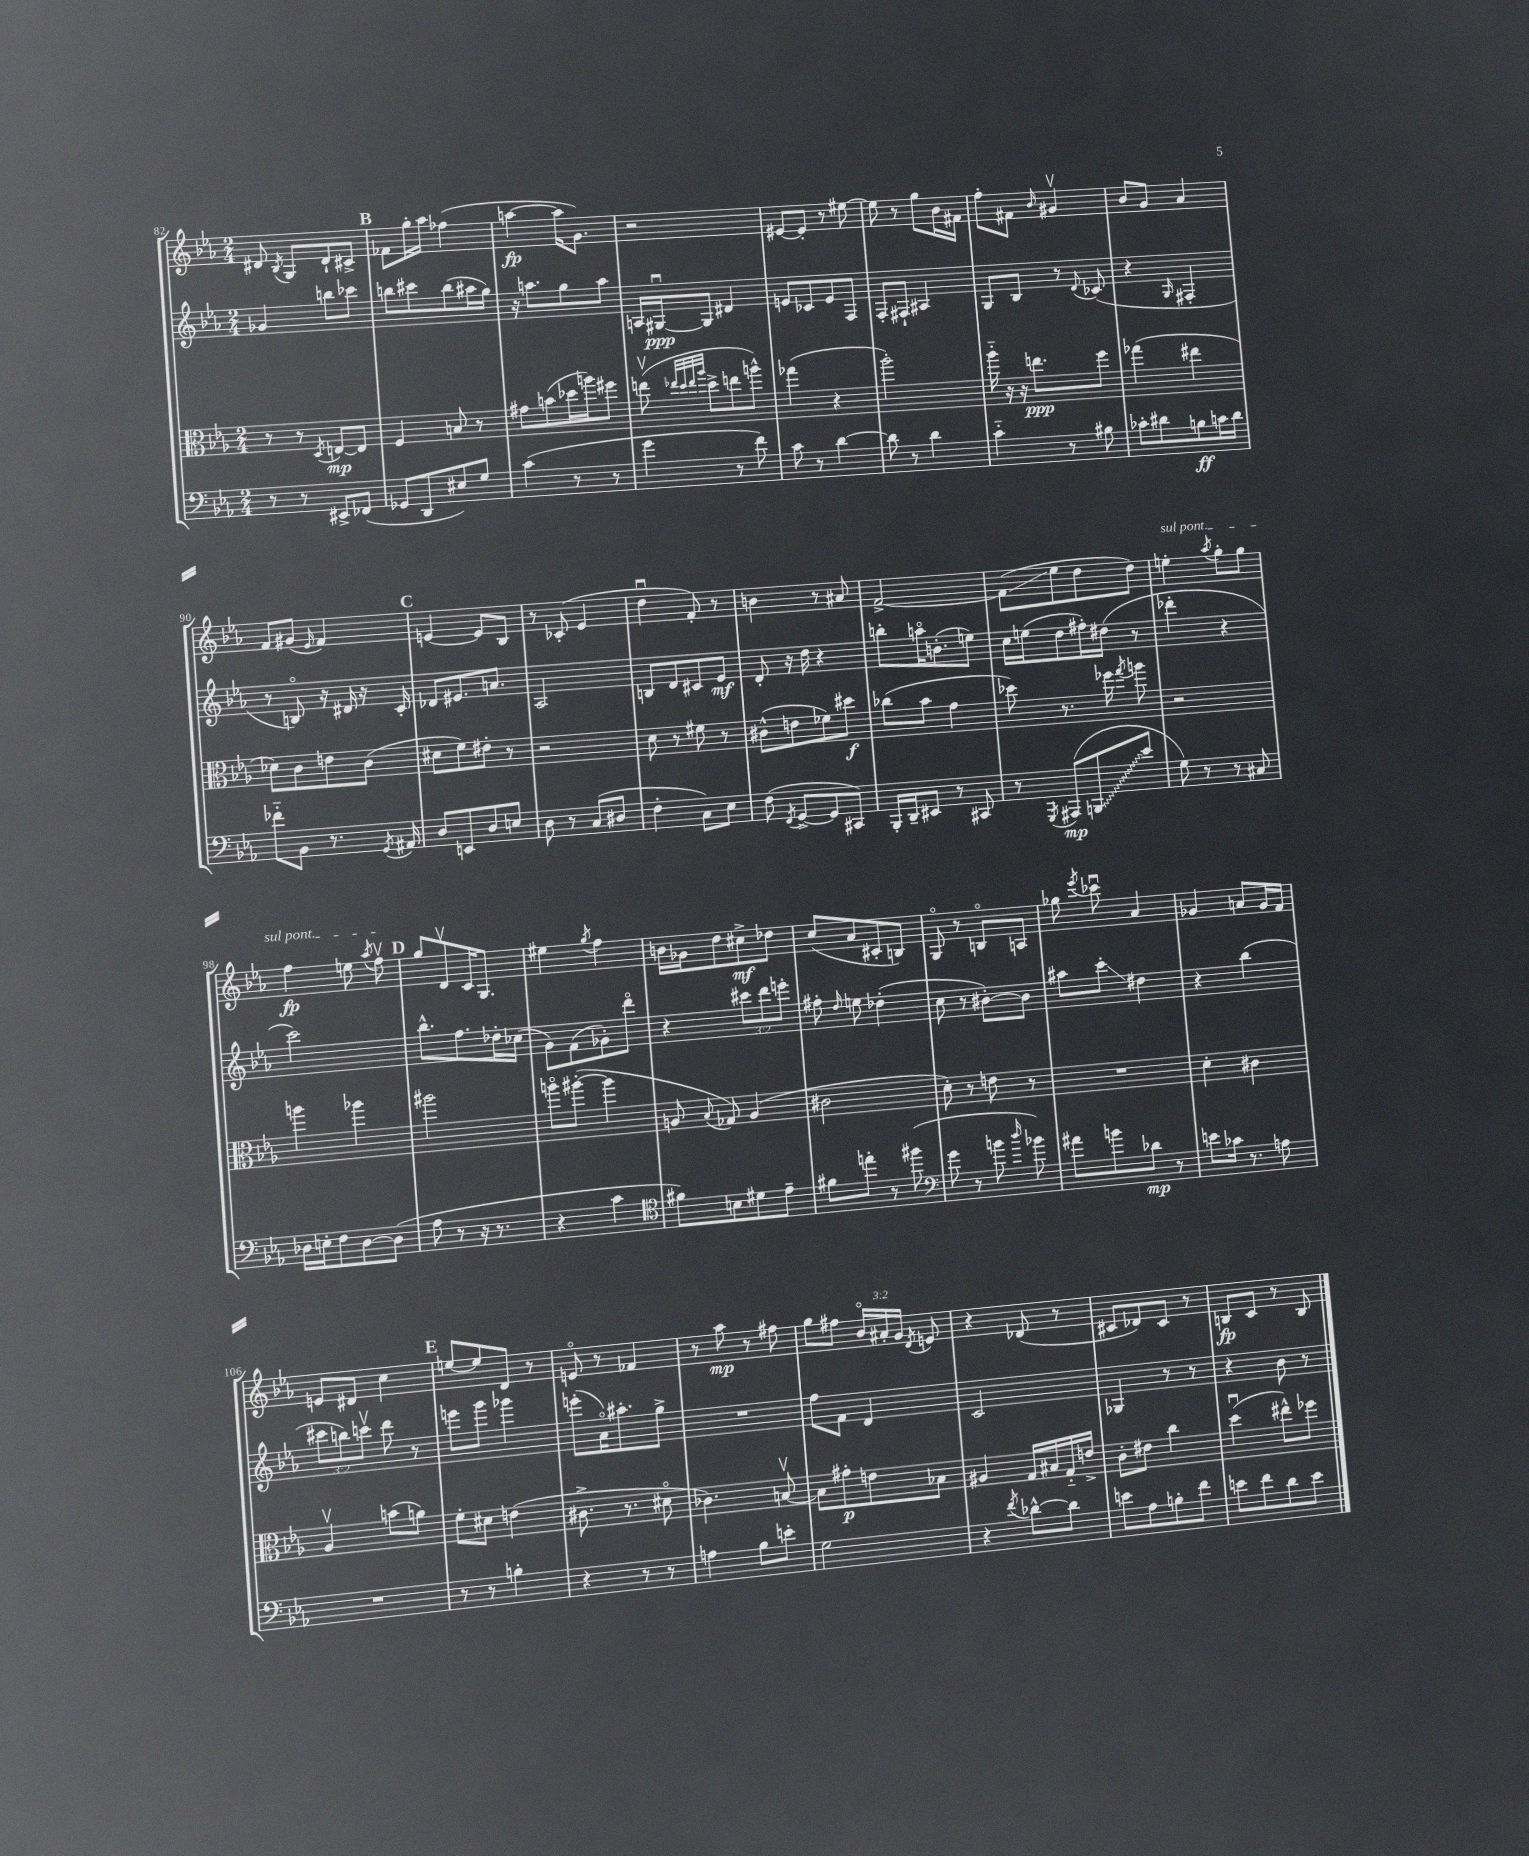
<<
\new StaffGroup <<
\new Staff = "s0" {
    \clef treble \key ees \major \numericTimeSignature \time 2/4 \override Staff.TupletNumber.text = #tuplet-number::calc-fraction-text
    \autoBeamOff dis'8 \acciaccatura { bes8 } g8[ dis'8-! cis'8]-> |
    \mark \markup { \bold "B" } fes'8[ g''16-. aes''16] fes''4( |
    a''4~\fp a''16[ g'8.]) |
    r2 |
    eis'8[~ eis'8]-. r8 eis''8~ |
    eis''8 r8 g''8[ bes'16 fis'16] |
    f''8[-. fis'8] \grace { bes'16 } gis'4\upbow |
    bes'8[ g'8] aes'4 |
    f'8[ gis'8]( \grace { ees'16 } f'4) |
    \mark \markup { \bold "C" } e'4~ e'8[ bes8] |
    r8 ces'8-.( ees'4 |
    d''4\downbow f'8-.) r8 |
    b'4 r8 ais'8 |
    f'2~-> |
    f'8[\glissando( ees''8 d''8 d''8]) |
    \once \override TextSpanner.bound-details.left.text = \markup { \italic "sul pont." } e''4-.\startTextSpan \acciaccatura { aes''8 } g''8[-. g''8] |
    f''4\fp e''8 \acciaccatura { aes''8 } f''8\upbow\stopTextSpan |
    \mark \markup { \bold "D" } g''8[ d'8\upbow c'16 g8.] |
    eis''4 \acciaccatura { g''8 } f''4 |
    b'16[ ges'16 d''8 cis''8->\mf des''8] |
    c''8[( aes'8 cis'8-. b8]) |
    g8\flageolet r8 b8[\flageolet a8] |
    ges''8 \acciaccatura { ees'''8 } ces'''8\downbow aes'4 |
    ges'4 a'8[ ges'16 f'16] |
    e'8[ dis'8] c''4 |
    \mark \markup { \bold "E" } e''8[~ e''8 d'8] r8 |
    e'8\flageolet r8 fes'4 |
    r8 aes''8\mp r8 fis''8 |
    g''8[ fis''8] \tuplet 3/2 { bes'16[\flageolet ais'16-. g'16] } \acciaccatura { d'8 } e'8 |
    r4 des'8( r8 |
    cis'8[ des'8) cis'8] r8 |
    b8[\fp c'8] r8 b8 \bar "|." |
}
\new Staff = "s1" {
    \clef treble \key ees \major \numericTimeSignature \time 2/4 \override Staff.TupletNumber.text = #tuplet-number::calc-fraction-text
    \autoBeamOff ges'4 b''8[ ces'''8] |
    \mark \markup { \bold "B" } b''8[ cis'''8 b''8( ais''16 g''16]) |
    r16 a''8.[ g''8 a''8] |
    a16[ gis16~\downbow\ppp gis8] dis'4 |
    e'8[ ces'8 e'8 f8] |
    f8[-. fis8]-! ais4 |
    g8[ bes8] r8 \appoggiatura { d'8 } ces'8( |
    r4 \grace { g16 } fis4-. |
    r8 b8\flageolet) r16 dis'16 r16 c'16-. |
    \mark \markup { \bold "C" } des'8[ eis'8. a'8.] |
    aes2 |
    b8[ d'8 cis'8 ees'8]\mf |
    d'8-. r16 d''16 r4 |
    b''8[-. a''16\flageolet b'8.-.( e''8]) |
    c''16[ e''16( d''8 fis''16-.) dis''16]( r8 |
    des'''4-. r4 |
    c'''2) |
    \mark \markup { \bold "D" } bes''8.[-^ f''8. des''16-. ces''16]( |
    g'8[) f'8( ges'8-.) d'''8]\flageolet |
    r4 \tuplet 3/2 { cis'''8[ d'''8 e'''8]-. } |
    fis''8-. \grace { d''16 } e''8 des''4-.( |
    c''8 r8 bis'8[~-.) bis'8] |
    ais''8[ c'''8]-.\glissando dis''4 |
    r4 bes''4( |
    \tuplet 3/2 { cis'''8[ b''8) c'''8]\upbow } d'''8 r8 |
    \mark \markup { \bold "E" } e'''8[ g'''8] ges'''4 |
    e'''8[-.( aes'16\flageolet) ais''8.-. g''8]-> |
    R2 |
    f''8[ f'8] d'4 |
    c'2 |
    ges4 r8 r8 |
    r4 bes'8 r8 \bar "|." |
}
\new Staff = "s2" {
    \clef alto \key ees \major \numericTimeSignature \time 2/4
    \autoBeamOff r8 r8 \acciaccatura { d8 } e8[~\mp e8] |
    \mark \markup { \bold "B" } f4 b8 r8 |
    gis'8[ b'8( des''16 a''16) fis''8] |
    e''8\upbow( \grace { ees''32[ d''32 ees''32 aes''32] } d''8[-> e''8 a''8]-^) |
    ges''4( r4 |
    aes''2-.) |
    aes''16-_ r16 r16 e''8.[\ppp f''8] |
    ges''4( eis''4 |
    des'8[) c'8 e'8 c'8]( |
    \mark \markup { \bold "C" } dis'8[ f'8) eis'8]-. r8 |
    r2 |
    d'8 r8 fis'8 r8 |
    cis'8[-^( e'8 fes'8) dis''8]\f |
    ces''8[( bes'8] g'4 |
    des''8) r8. fes''16 \acciaccatura { g''8 } a''8 |
    r2 |
    a''4 aes''4 |
    \mark \markup { \bold "D" } ais''2 |
    a''8[\flageolet ais''8]~-.( ais''4 |
    a8 \appoggiatura { bes8 } ges8) a4( |
    cis'2 |
    d'8-.) r8 e'8 r8 |
    R2 |
    d'4-. cis'4 |
    aes4\upbow b'8[( a'8]) |
    \mark \markup { \bold "E" } f'8[-. dis'8] e'4( |
    cis'8.-> r8. dis'8\flageolet |
    ces'4.) b8~\upbow |
    b8[ gis'8-.\p e'8 bes8] |
    ais4 g16[ bis16 g16-_ e'16]-> |
    c'8[-. eis'8] c''4 |
    d''4\downbow( eis''8[-^) fes''8] \bar "|." |
}
\new Staff = "s3" {
    \clef bass \key ees \major \numericTimeSignature \time 2/4
    \autoBeamOff r8 r8 eis,8[-> fes,8]( |
    \mark \markup { \bold "B" } ges,8[ d,8 eis8) g8] |
    c'4( r8 r8 |
    g'4 r8 f'8) |
    c'8 r8 d'4~ |
    d'8 r8 d'4 |
    c'4-_ r8 bis8 |
    ces'8[-. dis'8 b8\ff c'16 dis'16] |
    fes'8[-_ bes,8] r8. \acciaccatura { g,8 } ais,16 |
    \mark \markup { \bold "C" } d8[ e,8 d8 e8] |
    d8 r8 c8[( dis8] |
    f4-. c8[) ees8] |
    f8( \acciaccatura { f,8 } g,8[~-> g,8 cis,8]) |
    bes,,16[-. d,16-- eis,8] r8 cis,8 |
    r8 \acciaccatura { g,,8 } ais,,8[\mp( \once \override Glissando.style = #'zigzag b,,8\glissando ees'8] |
    g8) r8 r8 cis8 |
    des16[ e16-. f8 des8~ des8]( |
    \mark \markup { \bold "D" } aes8 r8 r16 r8. |
    r4 c'4 |
    \clef tenor fis'8[) b8 dis'8 ees'8]-- |
    fis'8[ e''8]-. r8 fis''8( |
    \clef bass g'8 r8 b'8 \grace { d''16 } bes'8) |
    ais'8[ b'8 des'8]\mp r8 |
    e'8[ ces'16] r8. a8 |
    R2 |
    \mark \markup { \bold "E" } r8 r8 b4-. |
    r4 r8 r8 |
    a4 bes8[ e'8]-. |
    g2 |
    r4 \acciaccatura { f'8 } des'8[~-^ des'8] |
    e'8[ aes8 b8-. f'8] |
    e'8[ f'8 d'8 e'8] \bar "|." |
}
>>
>>
\layout { \context { \Score currentBarNumber = #82 } }
